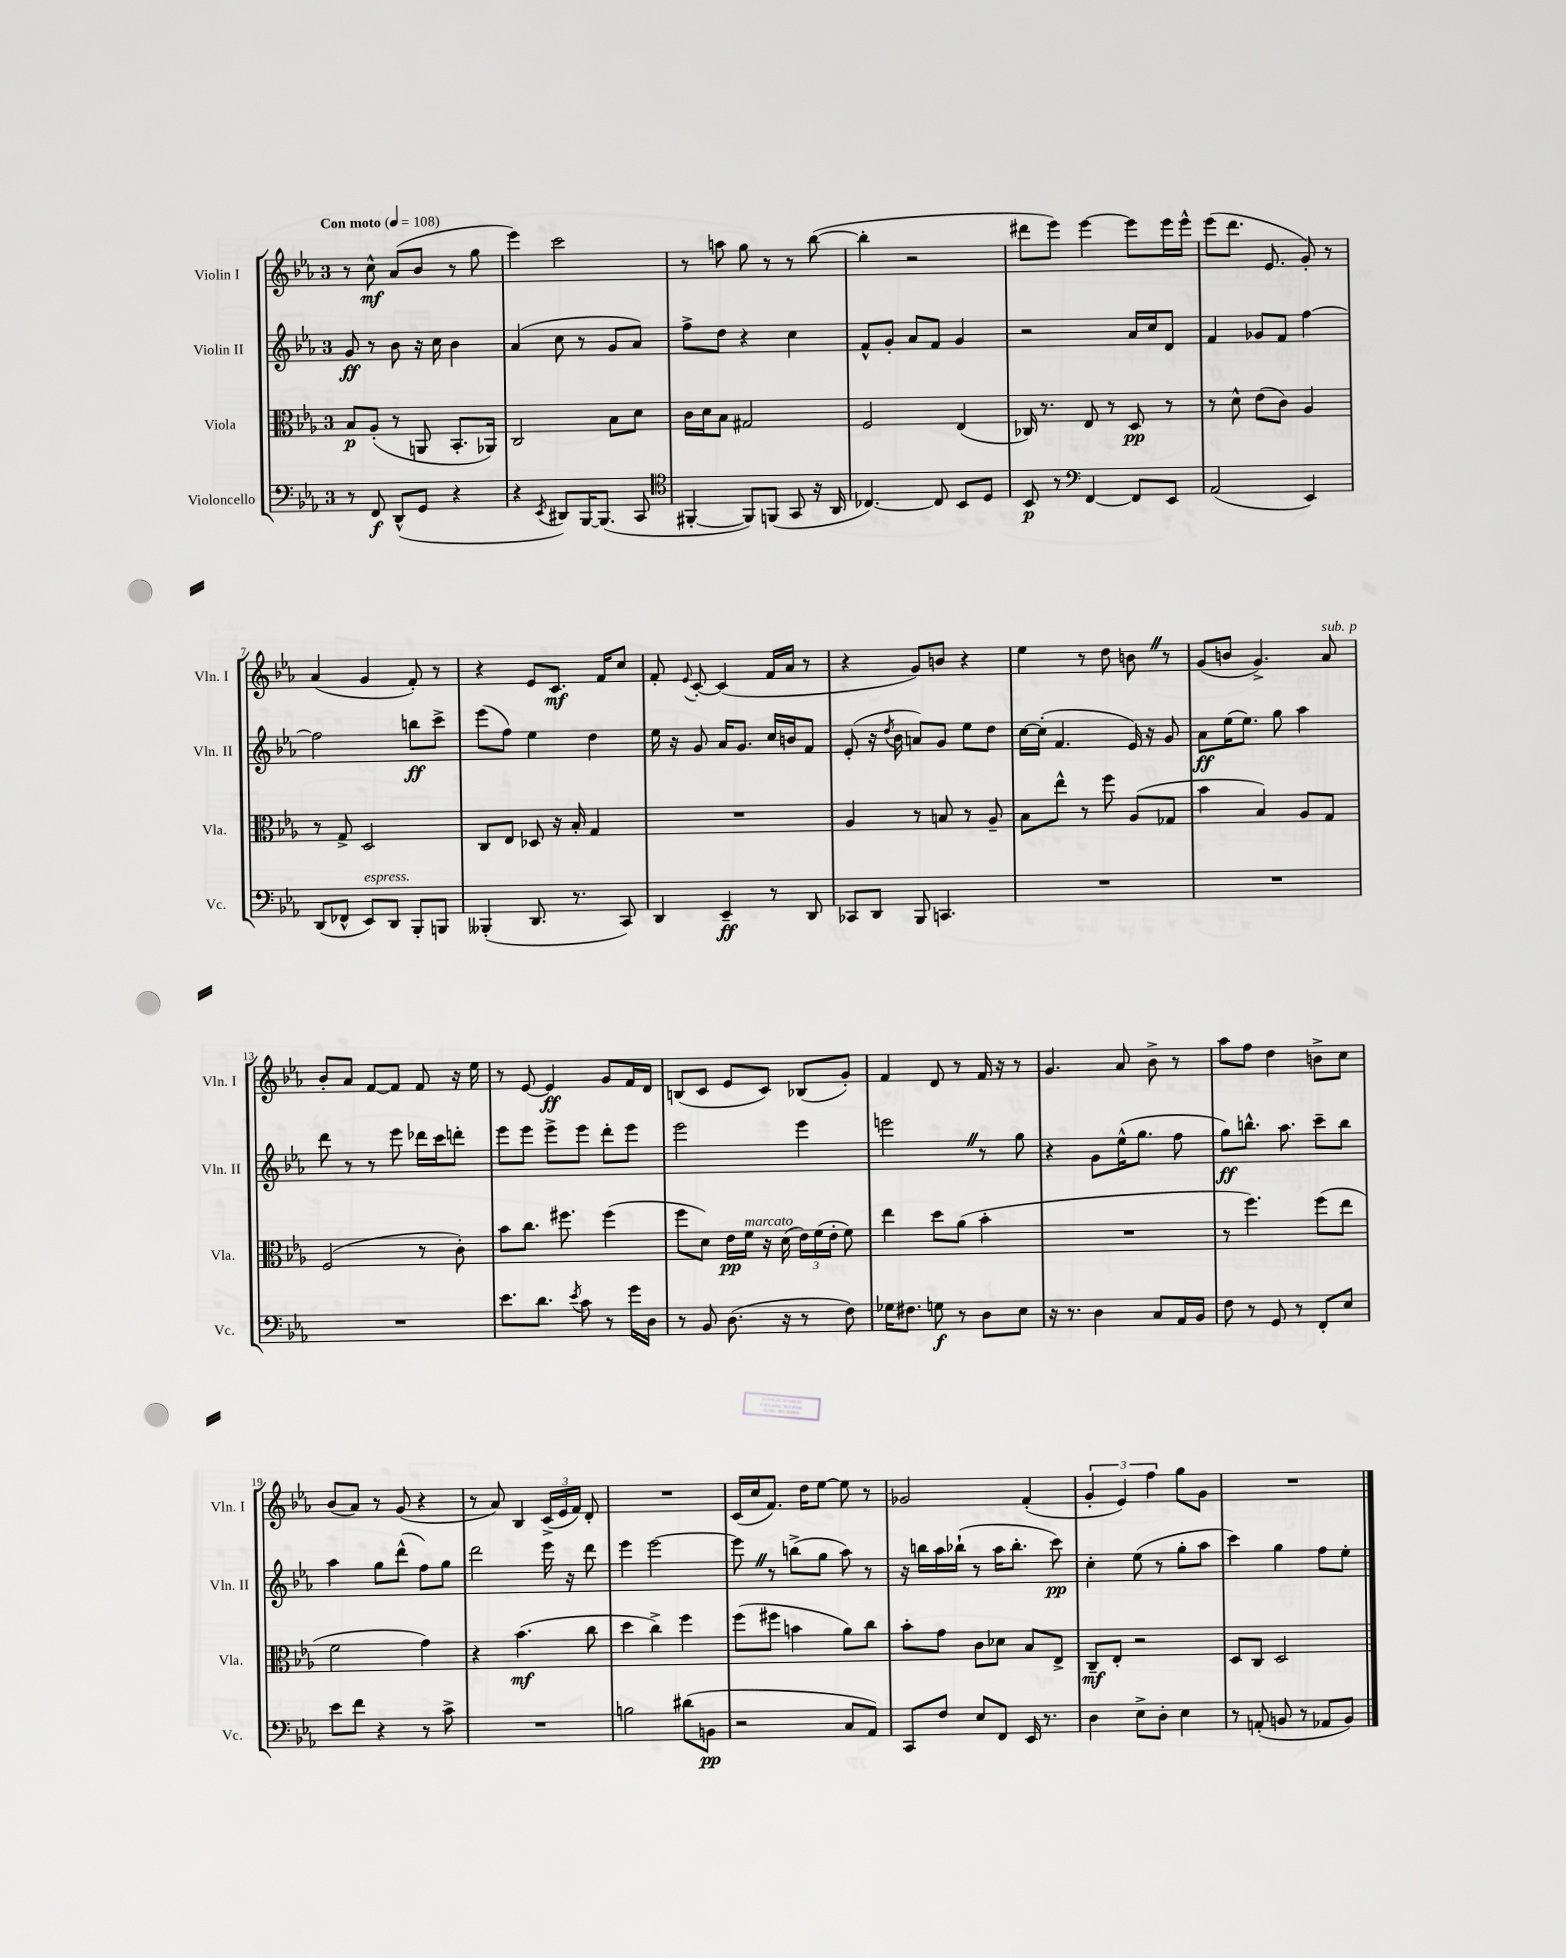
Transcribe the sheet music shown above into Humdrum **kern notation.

**kern	**kern	**kern	**kern
*staff4	*staff3	*staff2	*staff1
*clefF4	*clefC3	*clefG2	*clefG2
*k[b-e-a-]	*k[b-e-a-]	*k[b-e-a-]	*k[b-e-a-]
*M3/4	*M3/4	*M3/4	*M3/4
*MM108	*MM108	*MM108	*MM108
8r	8B-/L	8g/	8r
8FF/	(8A-'/J	8r	8cc^^\
(8DD^^/L	8r	8b-\	(8a-/L
8GG/J	8AA/	16r	8b-/J
.	.	16cc\	.
4r	8.BB-'/L	4b-\	8r
.	.	.	8gg\
.	16AA-/Jk)	.	.
=	=	=	=
4r	2C/	(4a-/	4eee-\)
8qEE-/	.	.	.
8DD#/L)	.	8cc\	2ccc\
[16BBB-/K	.	8r	.
(8.BBB-/]J	.	.	.
.	8B-\L	8g/L	.
8CC/	8d\J	8a-/J)	.
=	=	=	=
*clefC4	*	*	*
[4FF#'/	16c\LL	8ff^\L	8r
.	16d\J	.	.
.	8B-\J	8dd\J	8aa\
8FF#/]L)	2G#/	4r	8gg\
(8FF/J	.	.	8r
8GG/	.	4cc\	8r
16r	.	.	([8bb-\
16AA-/	.	.	.
=	=	=	=
[4.C-/)	2F/	8f^^/L	4bb-'\]
.	.	8g'/J	.
.	.	8a-/L	2r
8C-/]	.	8f/J	.
8BB-/L	(4E-/	4g/	.
8D/J	.	.	.
=	=	=	=
8BB-/	16C-/)	2r	8ddd#\L
.	8.r	.	.
8r	.	.	8eee-\J)
*clefF4	*	*	*
[4FF/	8E-/	.	[4eee-\
.	8r	.	.
8FF/]L	8D/	16a-/LL	8eee-\]L
.	.	16cc/J	.
8EE-/J	8r	8d/J	16eee-\L
.	.	.	16eee-^^\JJ
=	=	=	=
(2AA-/	8r	4f/	(8eee-\L
.	8d^^\	.	8.ddd\J
.	(8e-\L	8g-/L	.
.	.	.	8.e-/
.	8c\J)	8f/J	.
4EE-/)	4A-/	[4ff\	8g'/)
.	.	.	8r
=	=	=	=
(8DD/L	8r	2ff\]	(4a-/
8FF-^^/J	8G^/	.	.
8EE-/L)	2D/	.	4g/
8DD/J	.	.	.
8BBB-'/L	.	8bb\L	8f'/)
8BBB/J	.	8ccc^\J	8r
=	=	=	=
(4BBB--'/	8C/L	(8eee-\L	4r
.	8E-/J	8ff\J)	.
8.DD/	8D-/	4ee-\	8e-/L
.	16r	.	8.c/J
8.r	16B-'/	.	.
.	4G/	4dd\	.
.	.	.	16f/LK
8CC/)	.	.	8cc/J
=	=	=	=
4DD/	2.r	16ee-\	8f'/
.	.	16r	.
.	.	.	8qqe-/
.	.	8g/	[8c'/
4EE-~/	.	16a-/LK	(4c/]
.	.	8.g/J	.
8r	.	16cc/LL	16f/LL
.	.	16b/J	16a-/JJ
8DD/	.	8f/J	8r
=	=	=	=
8CC-/L	4A-/	(8e-'/	4r
8DD/J	.	16r	.
.	.	8qdd/	.
.	.	16b-\	.
8BBB-/	8r	8a/L)	8g/L)
4.CC/	8B/	8g/J	8b/J
.	8r	8ee-\L	4r
.	8A-~/	8dd\J	.
=	=	=	=
2.r	8B-\L	[16cc\LL	4ee-\
.	.	(16cc'\]JJ	.
.	8ee-^^\J	4.f/	.
.	8r	.	8r
.	8ff\	.	8dd\
.	(8A-/L	16e-/)	8b\
.	.	16r	.
.	8G-/J	8g/	8r
=	=	=	=
2.r	4b-\	8a-\L	(8g/L
.	.	(16ee-\K	8b/J
.	.	8.ee-\J)	.
.	4B-/)	.	4.g^/)
.	.	8gg\	.
.	8A-/L	4aa-\	.
.	8G/J	.	8a-/
=	=	=	=
2.r	(2F/	8ddd\	8b-'/L
.	.	8r	8a-/J
.	.	8r	[8f/L
.	.	8eee-\	8f/]J
.	8r	16ddd-\LL	8f/
.	.	16ccc\J	.
.	8c'\)	8ddd'\J	16r
.	.	.	16ee-\
=	=	=	=
8.e-\L	8b-\L	8eee-\L	8r
.	8.cc\J	8eee-\J	[8e-/
8.d\J	.	.	.
.	.	8eee-^\L	4e-/]
.	8.ff#\	.	.
8qe-/	.	.	.
8c\	.	8eee-\J	.
8r	(4ff#\	8ddd'\L	8g/L
16g\LL	.	8eee-\J	16f/L
16D\JJ	.	.	16d/JJ
=	=	=	=
8r	8ff\L	2eee-\	(8B/L
8BB-/	8d\J)	.	8c/J
(8.D\	16e-\LL	.	8e-/L
.	16f\JJ	.	.
.	16r	.	8c/J)
16r	(16d\	.	.
8r	24e-\LL)	4eee-\	(8B-/L
.	(24f\	.	.
.	24e-'\JJ	.	.
8F\)	8f\)	.	8g'/J)
=	=	=	=
16G-\LK	4ee-\	2eee\	4f/
8.F#\J	.	.	.
8G\	8dd\L	.	8d/
8r	(8a-\J	.	8r
8D\L	4b-'\	8r	16f/
.	.	.	16r
8E-\J	.	8gg\	8r
=	=	=	=
16r	2.r	4r	4.g/
8.r	.	.	.
4D\	.	8g\L	.
.	.	(16ee-^^\K	8a-/
.	.	8.gg\J	.
8C/L	.	.	8b-^\
16AA-/L	.	8ff\	8r
16BB-/JJ	.	.	.
=	=	=	=
8F\	8r	8gg\L)	8aa-\L
8r	4.ff\)	8.bb^^\J	8ff\J
8GG/	.	.	4dd\
.	.	8.aa-\	.
8r	.	.	.
8FF'/L	(8ff\L	8ccc~\L	8b^\L
8E-/J	8ee-\J	8bb\J	8cc\J
=	=	=	=
8e-\L	2f\	4aa-\	(8b-/L
8f\J	.	.	8a-/J)
4r	.	8gg\L	8r
.	.	(8ddd^^\J	(8g/
8r	4g\)	8ff\L)	4r
8c^\	.	8gg\J	.
=	=	=	=
2.r	4r	2ddd\	8r
.	.	.	8a-/)
.	(4.b-\	.	4B-/
.	.	16eee-\	(24c^/LL
.	.	.	24e-/
.	.	16r	.
.	.	.	24f/JJ)
.	8cc\	8ddd\	8d'/
=	=	=	=
2B\	4dd\	4eee-\	2.r
.	4cc^\)	[2eee-\	.
(8d#\L	4ff\	.	.
8BB\J	.	.	.
=	=	=	=
2r	(8ff\L	8eee-\]	(16c/LL
.	.	.	16cc/J
.	8ff#\J	8r	8.f/J)
.	4b\	(8bb^\L	.
.	.	.	16dd\LK
.	.	8gg\J	[8ee-\J
8C/L	8a-\L)	8aa-\)	8ee-\]
8AA-/J)	8cc\J	8r	8r
=	=	=	=
8CC/L	8b-'\L	16r	2g-/
.	.	16bb\LL	.
8F/J	8g\J	16aa-\	.
.	.	(16bb-`\JJ	.
8E-/L	8c\L	8r	.
8FF/J	8d-\J	16aa-\LK	.
.	.	8.bb-'\J	.
16EE-/	8B-/L	.	(4f'/
8.r	.	.	.
.	8E-^/J	8ccc\)	.
=	=	=	=
4D\	8C~/L	4cc'\	6g'/
.	8E-'/J	.	.
.	.	.	6e-/)
8E-^\L	2r	(8ee-\	.
.	.	.	6ff\
8D'\J	.	8r	.
4E-\	.	8gg'\L	8gg\L
.	.	8aa-\J	8g\J
=	=	=	=
8r	8D/L	4ccc\)	2.r
(8AA'/	8C/J	.	.
8BB/	2D/	4gg\	.
8r	.	.	.
8AA-/L	.	8ff\L	.
8BB/J)	.	8ee-'\J	.
==	==	==	==
*-	*-	*-	*-
